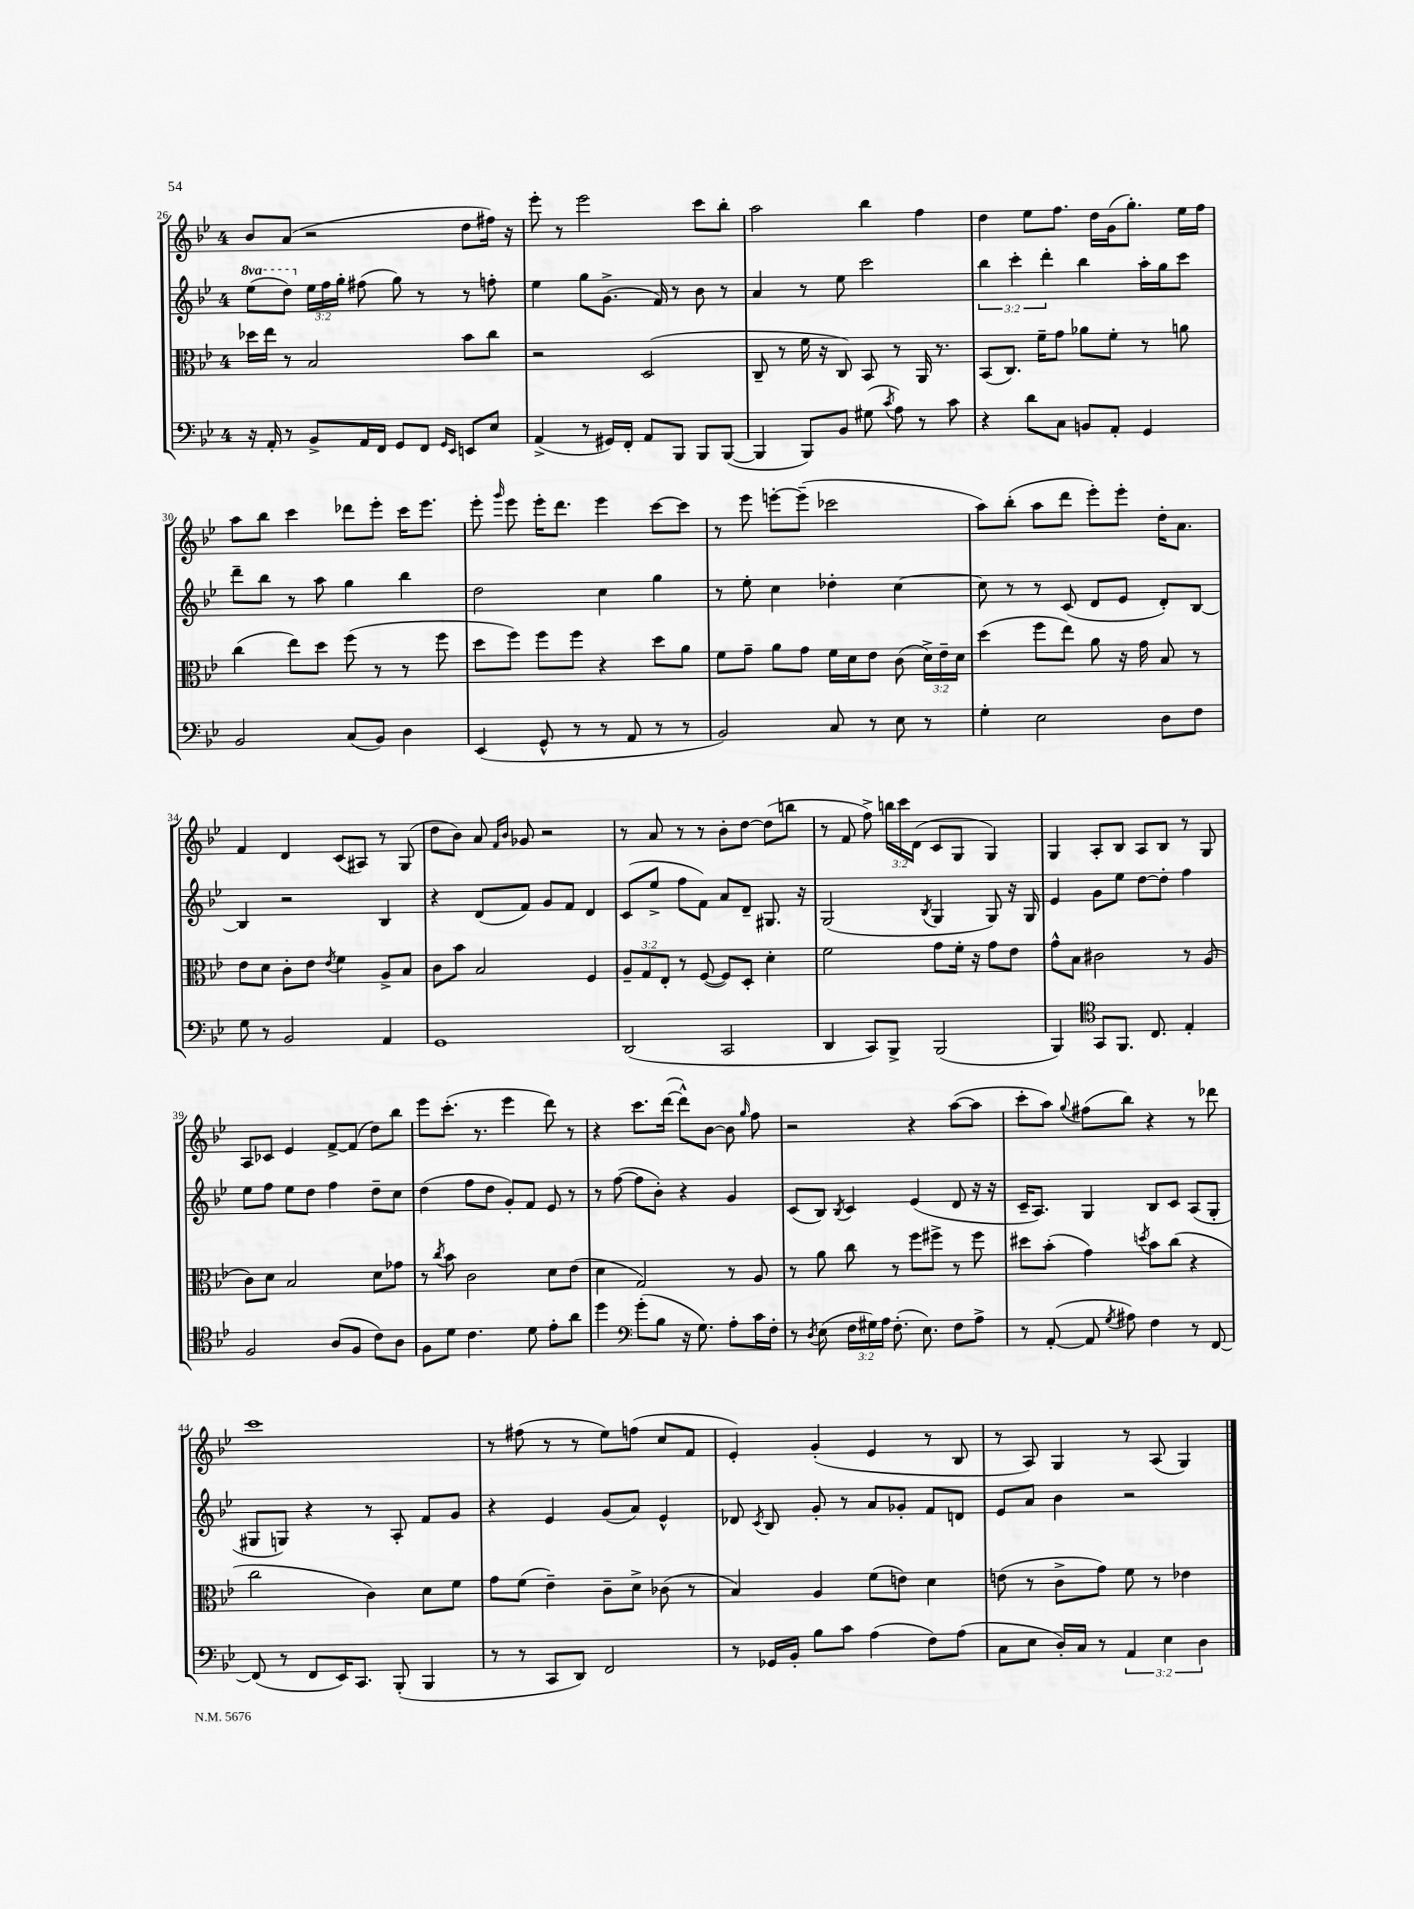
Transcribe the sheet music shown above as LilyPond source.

<<
\new StaffGroup <<
\new Staff = "s0" {
    \clef treble \key bes \major \once \override Staff.TimeSignature.style = #'single-digit \time 4/4 \override Staff.TupletNumber.text = #tuplet-number::calc-fraction-text
    \autoBeamOff bes'8[ a'8]( r2 d''8[ fis''16]) r16 |
    ees'''8-. r8 ees'''2 c'''8[ bes''8]-. |
    a''2 bes''4 f''4 |
    d''4 ees''8[ f''8.] d''16[ g'16( g''8.]-.) ees''16[ f''16] |
    a''8[ bes''8] c'''4 des'''8[ ees'''8]-. c'''16[ ees'''8.] |
    ees'''8-. \grace { g'''16 } ees'''8 ees'''16[-. d'''8.] ees'''4 c'''8[~ c'''8] |
    r8 ees'''8 e'''8[~-. e'''8]--( ces'''2 |
    a''8[) bes''8]-.( a''8[ d'''8] ees'''8[-.) ees'''8]-. d''16[-. a'8.] |
    f'4 d'4 c'8[( ais8]) r8 g8( |
    d''8[ bes'8]) a'8 \grace { f'16[ bes'16] } ges'8 r2 |
    r8 a'8 r8 r8 bes'8[-. d''8]~ d''8[( b''8] |
    r8 f'8 f''8->) \tuplet 3/2 { b''16[ c'''16 d'16]( } c'8[ g8] g4) |
    g4 a8[-. bes8] a8[ bes8] r8 g8 |
    a8[ ces'8] ees'4 f'8[~-> f'8]( d''8[) bes''8] |
    ees'''8[ c'''8.]-.( r8. ees'''4 d'''8) r8 |
    r4 c'''8.[ d'''16]~( d'''8[-^) bes'8]~ bes'8 \grace { g''16 } f''8 |
    r2 r4 a''8[~( a''8] |
    c'''8[-. a''8]) \appoggiatura { g''8 } fis''8[( bes''8]) r4 r8 des'''8 |
    c'''1 |
    r8 fis''8( r8 r8 ees''8[) f''8]( c''8[ f'8] |
    ees'4-.) g'4-.( ees'4 r8 bes8 |
    r8 a8) g4 r8 a8( g4) \bar "|." |
}
\new Staff = "s1" {
    \clef treble \key bes \major \once \override Staff.TimeSignature.style = #'single-digit \time 4/4 \override Staff.TupletNumber.text = #tuplet-number::calc-fraction-text \set Staff.ottavationMarkups = #ottavation-simple-ordinals
    \autoBeamOff \ottava #1 ees'''8[( d'''8]) \ottava #0 \tuplet 3/2 { ees''16[ f''16 g''16]-. } fis''8( g''8) r8 r8 f''8-. |
    ees''4 g''8[ g'8.]->( f'16) r8 bes'8 r8 |
    a'4 r8 ees''8 c'''2 |
    \tuplet 3/2 { bes''4 c'''4-. d'''4-. } bes''4 a''16[-. g''16 c'''8] |
    d'''8[-- bes''8] r8 a''8 g''4 bes''4 |
    d''2 c''4 g''4 |
    r8 ees''8-. c''4 des''4-. c''4~ |
    c''8 r8 r8 c'8( d'8[ ees'8] d'8[-.) bes8]~ |
    bes4 r2 bes4 |
    r4 d'8[( f'8]) g'8[ f'8] d'4 |
    c'8[( ees''8]-> f''8[ f'8]) a'8[ d'8]-- gis8. r16 |
    g2( \acciaccatura { bes8 } g4 g8) r16 g16 |
    ees'4 g'8[ ees''8] d''8[~ d''8]-. f''4 |
    ees''8[ f''8] ees''8[ d''8] f''4 d''8[-- c''8] |
    d''4( f''8[ d''8] g'8[-.) f'8] ees'8 r8 |
    r8 f''8~( f''8[ bes'8]-.) r4 g'4 |
    c'8[( bes8]) \acciaccatura { bes8 } c'4 ees'4( d'8 r16 r16 |
    c'16[-- a8.]) g4 bes8[ c'8] a8[( g8]-. |
    gis8[ g8]) r4 r8 a8-. f'8[ g'8] |
    r4 ees'4 g'8[( a'8]) ees'4-^ |
    des'8 \acciaccatura { c'8 } bes8 g'8-. r8 a'8[ ges'8]-. f'8[ d'8] |
    ees'8[ a'8] bes'4 r2 \bar "|." |
}
\new Staff = "s2" {
    \clef alto \key bes \major \once \override Staff.TimeSignature.style = #'single-digit \time 4/4 \override Staff.TupletNumber.text = #tuplet-number::calc-fraction-text
    \autoBeamOff des''16[ ees''16] r8 bes2 bes'8[ c''8] |
    r2 d2( |
    c8-- r8 f'16 r16 c8) bes,8 r8 a,16 r8. |
    bes,8[( c8.]) f'16[-- g'8] aes'8[ f'8]-. r8 a'8 |
    c''4( ees''8[) d''8] f''8( r8 r8 f''8 |
    d''8[ f''8]) f''8[ f''8] r4 d''8[ a'8] |
    f'8[ g'8]-- a'8[ g'8] f'16[ d'16 ees'8] c'8( \tuplet 3/2 { d'16[->) ees'16-- d'16] } |
    d''4( f''8[ ees''8]) a'8 r16 g'16 bes8 r8 |
    ees'8[ d'8] c'8[-. ees'8] \acciaccatura { ees'8 } f'4 a8[-> bes8] |
    c'8[ bes'8] bes2 f4 |
    \tuplet 3/2 { a8[-- g8 ees8]-. } r8 f8~( f8[) d8]-. d'4-. |
    f'2 g'8[ f'16]-. r16 g'8[ ees'8] |
    g'8[-^ bes8] cis'2 r8 a8( |
    c'8[) d'8] bes2 d'8[ ges'8] |
    r8 \acciaccatura { c''8 } bes'8 c'2 d'8[ ees'8]( |
    d'4 g2) r8 a8 |
    r8 a'8 c''8 r8 f''8[ fis''8]-> r8 fis''8 |
    dis''8[ bes'8]-.( g'4) \acciaccatura { d''8 } bes'8[ c''8]( r4 |
    c''2 c'4) d'8[ f'8] |
    g'8[ f'8]( ees'4--) c'8[-- d'8]-> ces'8( r8 |
    bes4) a4 f'8[( e'8]) d'4 |
    e'8( r8 c'8[-> g'8]) f'8 r8 ees'4 \bar "|." |
}
\new Staff = "s3" {
    \clef bass \key bes \major \once \override Staff.TimeSignature.style = #'single-digit \time 4/4 \override Staff.TupletNumber.text = #tuplet-number::calc-fraction-text
    \autoBeamOff r16 a,16-. r8 bes,8[-> a,16 f,16] g,8[ f,8] \grace { g,16[ ees,16] } e,8[ ees8] |
    a,4->( r8 gis,16[) f,16]-. a,8[ bes,,8] bes,,8[ bes,,8]~( |
    bes,,4 bes,,8[) bes,8] gis8( \acciaccatura { c'8 } a8) r8 c'8 |
    r4 d'8[ c8] b,8[ a,8]-. g,4 |
    bes,2 c8[( bes,8]) d4 |
    ees,4( g,8-^ r8 r8 a,8 r8 r8 |
    bes,2) c8 r8 ees8 r8 |
    g4-. ees2 d8[ f8] |
    g8 r8 bes,2 a,4 |
    g,1 |
    d,2( c,2 |
    d,4 c,8[) bes,,8]-> bes,,2( |
    bes,,4) \clef tenor g,8[ f,8.] c8. ees4-. |
    f2 a8[( f8] c'8[) a8] |
    f8[ d'8] c'4. d'8 ees'8[-. a'8] |
    d''4 \clef bass g'8[-.( bes8] r16 g8.) a8[-. c'16 f16]-. |
    r8 \acciaccatura { d8 } ees8( \tuplet 3/2 { f16[ gis16) a16] } f8.-.( ees8.) f8[ a8]-> |
    r8 a,8~-.( a,8 \acciaccatura { g8 } ais8) f4 r8 f,8~ |
    f,8( r8 f,8[ ees,16) c,8.] bes,,8-.( bes,,4 |
    r8 r8 c,8[ d,8]) f,2 |
    r8 ges,16[ bes,16]-. bes8[ c'8] a4( f8[) a8]( |
    c8[ ees8] d16[-.) c16] r8 \tuplet 3/2 { a,4 ees4 d4 } \bar "|." |
}
>>
>>
\layout { \context { \Score currentBarNumber = #26 } }
